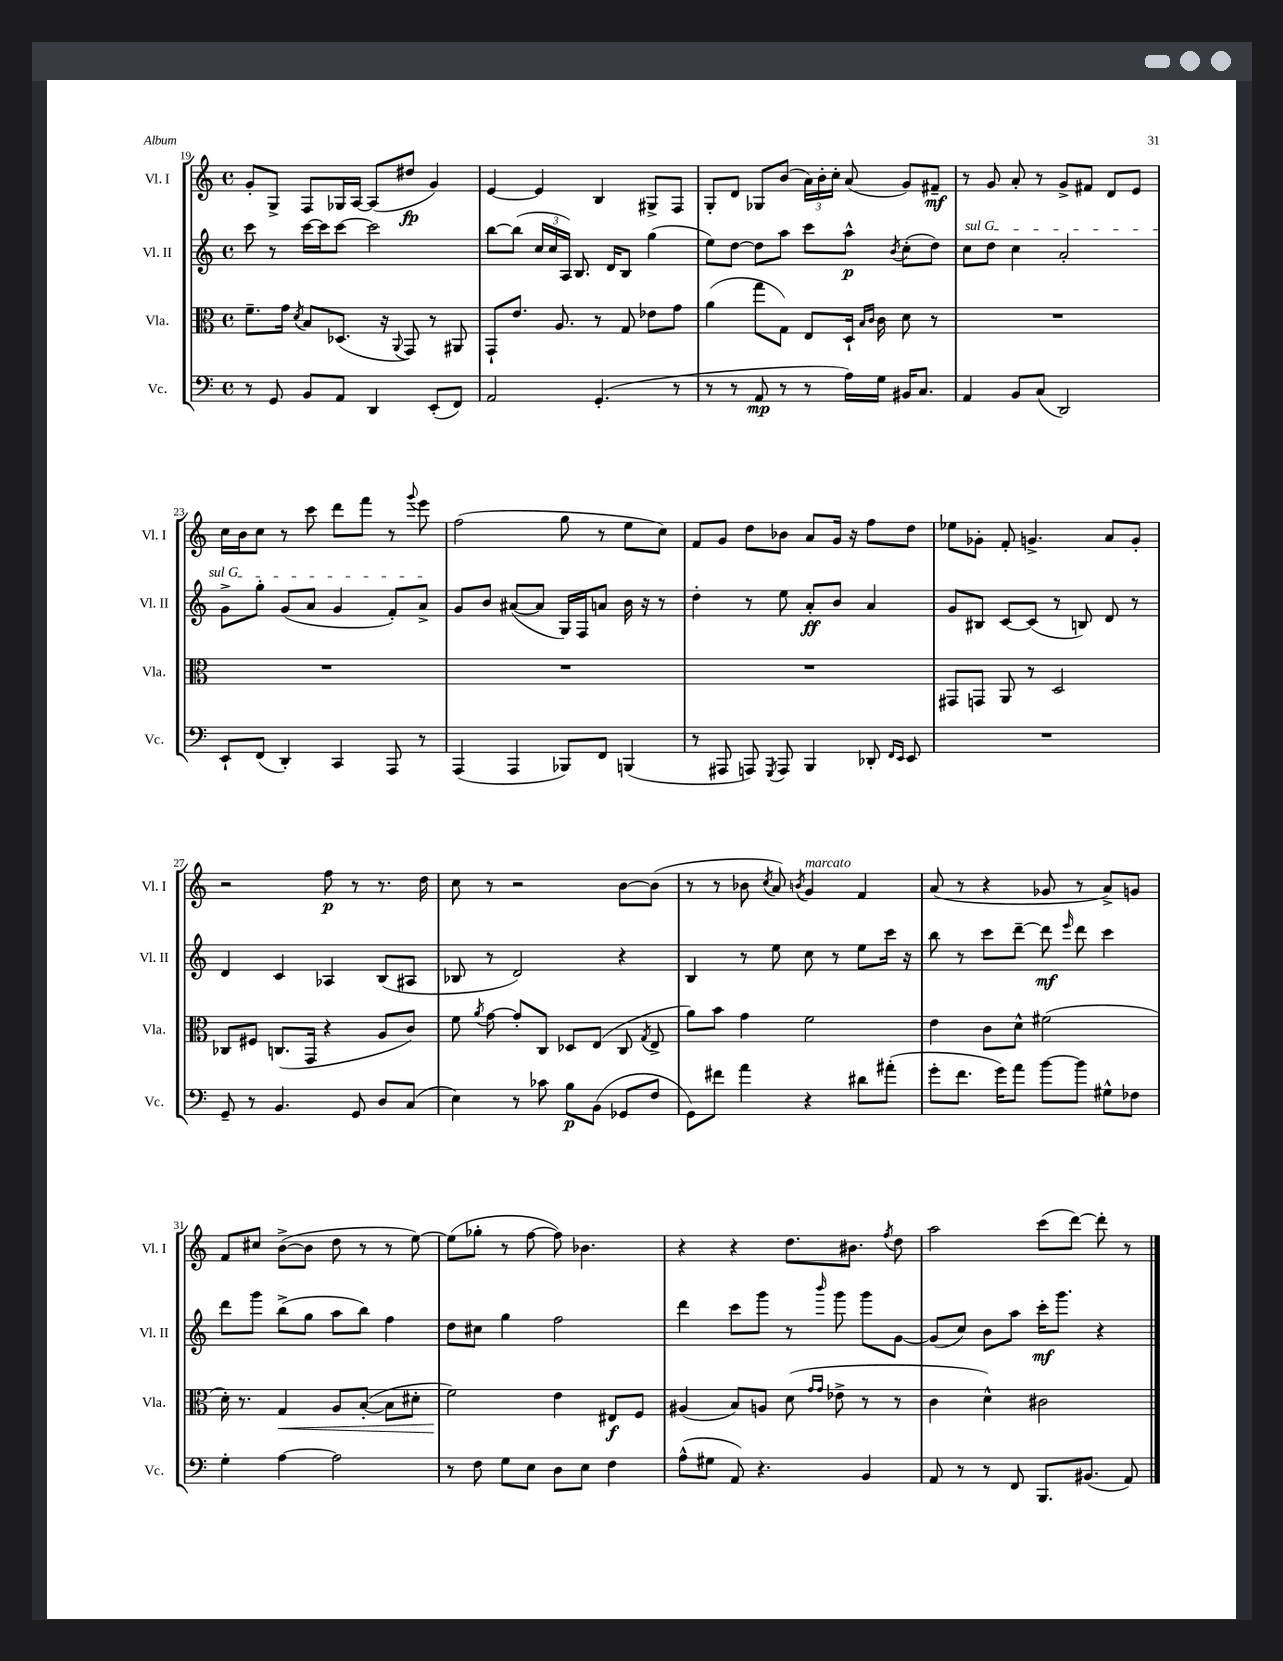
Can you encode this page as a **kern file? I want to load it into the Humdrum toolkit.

**kern	**kern	**kern	**kern
*staff4	*staff3	*staff2	*staff1
*clefF4	*clefC3	*clefG2	*clefG2
*k[]	*k[]	*k[]	*k[]
*M4/4	*M4/4	*M4/4	*M4/4
*met(c)	*met(c)	*met(c)	*met(c)
8r	8.f~	8ccc	8g'
8GG	.	8r	8G^
.	16g	.	.
.	8qd	.	.
8BB	8B	[16ccc	8F
.	.	16ccc]	.
8AA	(8.D-	[8ccc	16G-
.	.	.	[16A
4DD	.	2ccc]	(8A]
.	16r	.	.
.	8qqAA	.	.
.	8GG)	.	8dd#
(8EE'	8r	.	4g)
8FF)	8AA#	.	.
=	=	=	=
2AA	8GG`	[8bb	[4e
.	8.e	(8bb]	.
.	.	24cc	4e]
.	.	24cc	.
.	8.A	.	.
.	.	24A)	.
.	.	8.B	.
(4.GG'	8r	.	4B
.	.	16d	.
.	8G	8B	.
.	8e-	(4gg	8G#^
8r	8g	.	8F
=	=	=	=
8r	(4a	8ee)	8G'
8r	.	[8dd	8d
8AA	8gg	8dd]	8G-
8r	8G)	8aa	(8b
8r	8E	8ccc	24a)
.	.	.	24b'
.	.	.	24cc'
16A)	16D`	8aa^^	(8a
.	16qqB	.	.
.	16qqc	.	.
16G	16c	.	.
.	.	8qb	.
16BB#	8d	(8cc'	8g)
8.C	.	.	.
.	8r	8dd)	8f#~
=	=	=	=
4AA	1r	8cc	8r
.	.	8dd	8g
8BB	.	4cc	8a'
(8C	.	.	8r
2DD)	.	2a'	8g^
.	.	.	8f#
.	.	.	8d
.	.	.	8e
=	=	=	=
8EE`	1r	8g^	16cc
.	.	.	16b
(8FF	.	8gg'	8cc
4DD')	.	(8g	8r
.	.	8a	8ccc
4CC	.	4g	8ddd
.	.	.	8fff
8AAA	.	8f')	8r
.	.	.	8qqggg
8r	.	8a^	8eee
=	=	=	=
(4AAA	1r	8g	(2ff
.	.	8b	.
4AAA	.	([8a#	.
.	.	8a#]	.
8BBB-)	.	16G)	8gg
.	.	16F	.
8FF	.	8a	8r
(4BBB	.	16b	8ee
.	.	16r	.
.	.	8r	8cc)
=	=	=	=
8r	1r	4dd'	8f
8AAA#	.	.	8g
8AAA)	.	8r	8dd
8qGGG	.	.	.
8AAA	.	8ee	8b-
4BBB	.	8a'	8a
.	.	8b	16g
.	.	.	16r
8DD-'	.	4a	8ff
16qqFF	.	.	.
16qqEE	.	.	.
8EE	.	.	8dd
=	=	=	=
1r	8GG#	8g	8ee-
.	8GG	8B#	8g-'
.	8AA	[8c	8f'
.	8r	(8c]	4.g^
.	2D	8r	.
.	.	8B)	.
.	.	8d	8a
.	.	8r	8g'
=	=	=	=
8GG~	8C-	4d	2r
8r	8F#	.	.
4.BB	(8.C	4c	.
.	16GG	.	.
.	4r	4A-	8ff
8GG	.	.	8r
8D	8A	(8B	8.r
(8C	8c)	8A#	.
.	.	.	16dd
=	=	=	=
4E)	8f	8B-	8cc
.	8qa	.	.
.	[8g	8r	8r
8r	8g']	2d)	2r
8c-	8C	.	.
8B	8D-	.	.
(8BB	(8E	.	.
8GG-	8C	4r	[8b
.	8qG	.	.
8F	8E^	.	(8b]
=	=	=	=
8GG)	8a)	4B	8r
8f#	8b	.	8r
4a	4g	8r	8b-
.	.	.	8qcc
.	.	8ee	8a)
.	.	.	8qb
4r	2f	8cc	4g
.	.	8r	.
8d#	.	8ee	4f
(8a#'	.	16ccc	.
.	.	16r	.
=	=	=	=
8g'	4e	8bb	(8a
8.f	.	8r	8r
.	8c	8ccc	4r
16g)	.	.	.
8a	8d^^	[8ddd~	.
[8b	(2f#	8ddd]	8g-
.	.	16qqeee	.
8b]	.	8ddd	8r
8G#^^	.	4ccc	8a^)
8F-	.	.	8g
=	=	=	=
4G'	16d')	8ddd	8f
.	8.r	.	.
.	.	8ggg	8cc#
[4A	4G	(8bb^	([8b^
.	.	8gg	8b]
2A]	8A	8aa	8dd
.	([8B'	8bb)	8r
.	8B]	4ff	8r
.	8d#'	.	[8ee)
=	=	=	=
8r	2f)	8dd	(8ee]
8F	.	8cc#	8gg-'
8G	.	4gg	8r
8E	.	.	[8ff
8D	4e	2ff	8ff])
8E	.	.	4.b-
4F	8E#	.	.
.	8F	.	.
=	=	=	=
(8A^^	(4A#	4ddd	4r
8G#	.	.	.
8AA)	8B)	8ccc	4r
4.r	8A	8ggg	.
.	(8d	8r	8.dd
.	16qqg	.	.
.	16qqg	16qqbbb	.
.	8e-^	8ggg	.
.	.	.	8.b#
4BB	8r	8ggg	.
.	.	.	8qff
.	8r	[8g	8dd
=	=	=	=
8AA	4c	(8g]	2aa
8r	.	8cc)	.
8r	4d^^)	8b	.
8FF	.	8aa	.
8.BBB	2c#	16ccc'	(8ccc
.	.	8.ggg	.
.	.	.	[8ddd)
(8.BB#	.	.	.
.	.	4r	8ddd']
8AA)	.	.	8r
==	==	==	==
*-	*-	*-	*-
